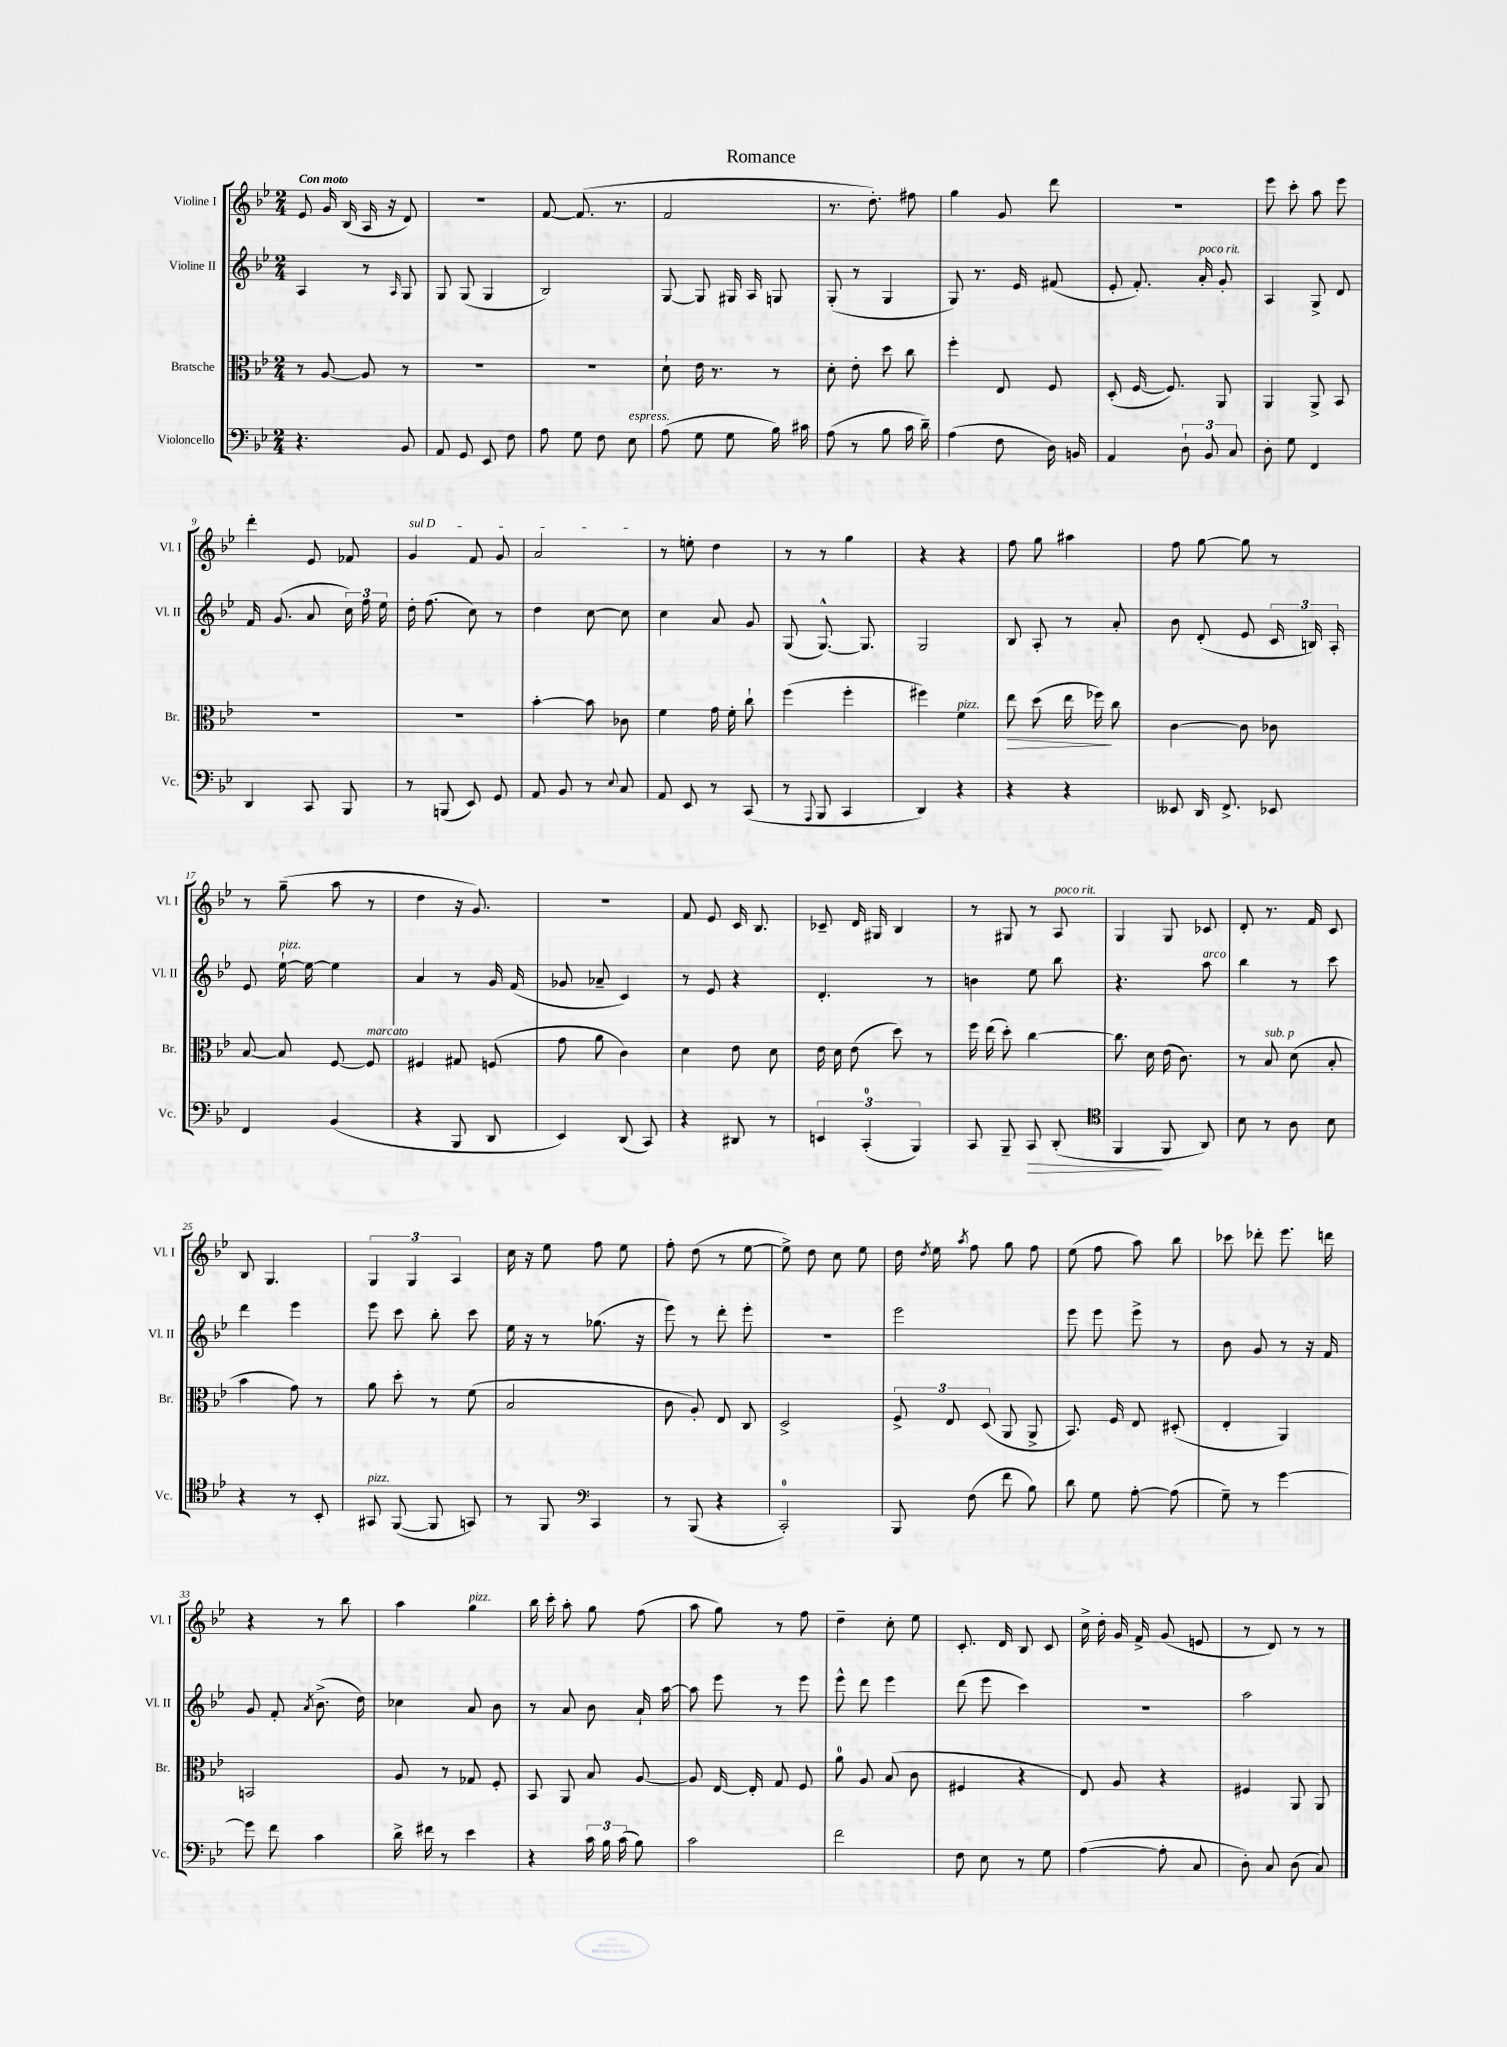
\header { title = "Romance" }
<<
\new StaffGroup <<
\new Staff = "s0" \with { instrumentName = "Violine I" shortInstrumentName = "Vl. I" } {
    \clef treble \key bes \major \numericTimeSignature \time 2/4 \tempo "Con moto"
    \autoBeamOff ees'8 g'16 bes16( a16 r16 d'8) |
    r2 |
    f'8~ f'8.( r8. |
    f'2 |
    r8. d''8.-.) fis''8 |
    g''4 g'8 d'''8 |
    R2 |
    ees'''8 c'''8-. a''8 ees'''8 |
    d'''4-. ees'8 fes'8 |
    \once \override TextSpanner.bound-details.left.text = \markup { \italic "sul D" } g'4\startTextSpan f'8 g'8 |
    a'2\stopTextSpan |
    r8 e''8-. d''4 |
    r8 r8 g''4 |
    r4 r4 |
    f''8 g''8 ais''4 |
    f''8 g''8~ g''8 r8 |
    r8 g''8--( a''8 r8 |
    d''4 r16 g'8.) |
    r2 |
    f'8 ees'8 c'16 bes8. |
    ces'8-- d'16 gis16 bes4 |
    r8 gis8 r8 a8^\markup { \italic "poco rit." } |
    g4 g8 ces'8 |
    d'8-. r8. f'16 c'8 |
    bes8 g4. |
    \tuplet 3/2 { g4 g4 a4 } |
    c''16 r16 ees''8 f''8 ees''8 |
    f''8-. d''8( r8 ees''8~ |
    ees''8->) d''8 c''8 ees''8 |
    d''16 \acciaccatura { d''8 } ees''16 \acciaccatura { a''8 } f''8 g''8 f''8 |
    ees''8( f''8 a''8) bes''8 |
    ces'''8 des'''8-. ees'''8. d'''16 |
    r4 r8 bes''8 |
    a''4 g''4^\markup { \italic "pizz." } |
    bes''16 c'''16-. a''8-. g''8 f''8( |
    a''8 g''8) r8 f''8 |
    d''4-- c''8-. ees''8 |
    c'8.-. d'16 bes8 c'8 |
    c''16-> d''16-. g'16 f'16-> g'8( e'8 |
    r8 d'8) r8 r8 \bar "|." |
}
\new Staff = "s1" \with { instrumentName = "Violine II" shortInstrumentName = "Vl. II" } {
    \clef treble \key bes \major \numericTimeSignature \time 2/4
    \autoBeamOff a4 r8 \grace { a16 } g8 |
    g8 g8( g4 |
    bes2) |
    g8~ g8 gis16 a16 g8 |
    g8-.( r8 g4 |
    g8) r8. ees'16 fis'8( |
    ees'8-. f'8.-.) a'16-.^\markup { \italic "poco rit." } g'8-. |
    a4 g8-> d'8 |
    f'16 g'8.( a'8 \tuplet 3/2 { c''16) f''16 ees''16 } |
    d''16-. f''8.( c''8) r8 |
    d''4 c''8~ c''8 |
    c''4 a'8 g'8 |
    g8( g8.~-^) g8. |
    g2 |
    bes8 a8-. r8 a'8-. |
    bes'8 d'8-.( ees'8 \tuplet 3/2 { c'16 b16) a16-. } |
    ees'8 ees''16~-!^\markup { \italic "pizz." } ees''16~ ees''4 |
    a'4 r8 g'16 f'16( |
    ges'8 aes'8-- c'4) |
    r8 ees'8 r4 |
    d'4.-. r8 |
    b'4 ees''8 bes''8 |
    r4. a''8^\markup { \italic "arco" } |
    bes''4 r8 c'''8 |
    d'''4 ees'''4 |
    ees'''8 c'''8 bes''8-. c'''8 |
    ees''16 r16 r8 ges''8.( r16 |
    ees'''8) r8 d'''8-. ees'''8-. |
    R2 |
    ees'''2 |
    ees'''8 ees'''8 ees'''8-> r8 |
    bes'8 g'8 r8 r16 f'16 |
    g'8 f'8-. \acciaccatura { a'8 } bes'8.->( d''16) |
    ces''4 a'8 bes'8 |
    r8 a'8 bes'8 a'16-! a''16~ |
    a''8 ees'''8 r8 ees'''8 |
    ees'''8-^ d'''8 ees'''4 |
    d'''8( ees'''8 c'''4) |
    R2 |
    a''2 \bar "|." |
}
\new Staff = "s2" \with { instrumentName = "Bratsche" shortInstrumentName = "Br." } {
    \clef alto \key bes \major \numericTimeSignature \time 2/4
    \autoBeamOff r8 a8~ a8 r8 |
    R2 |
    r2 |
    d'8-! ees'16 r8. r8 |
    d'8-. ees'8-. d''8 c''8 |
    f''4-. ees8 f8 |
    d8-.( f16~ f8.) a,8 |
    a,4 a,8-> bes,8 |
    R2 |
    R2 |
    bes'4~-. bes'8 ces'8 |
    f'4 g'16 f'16-. c''8-! |
    f''4( f''4-. |
    fis''4) f'4^\markup { \italic "pizz." } |
    ees''8\> d''8( ees''16 fes''16\!) c''8 |
    c'4~ c'8 ces'8 |
    bes8~ bes8 f8~ f8^\markup { \italic "marcato" } |
    fis4 gis8 f8( |
    g'8 a'8 c'4) |
    d'4 ees'8 d'8 |
    ees'16 d'16 ees'8( d''8) r8 |
    f''16 ees''16( d''8-.) c''4~ |
    c''8. d'16 ees'16( c'8.) |
    r8 bes8^\markup { \italic "sub. p" } d'8( bes8-. |
    bes'4 g'8) r8 |
    a'8 d''8-. r8 f'8( |
    bes2 |
    c'8 a8-.) ees8 c8 |
    d2-> |
    \tuplet 3/2 { f8-> ees8 d8( } a,8 a,8-> |
    bes,8.) f16 ees8 dis8-.( |
    ees4-. a,4) |
    b,2 |
    a8 r8 ges8 f8-. |
    bes,8 a,8 bes8 a8~ |
    a8 ees16~ ees16-. g8 f8 |
    a'8-0 a8 bes8( c'8 |
    fis4 r4 |
    ees8) a8 r4 |
    fis4 a,8 a,8 \bar "|." |
}
\new Staff = "s3" \with { instrumentName = "Violoncello" shortInstrumentName = "Vc." } {
    \clef bass \key bes \major \numericTimeSignature \time 2/4
    \autoBeamOff r4. bes,8 |
    a,8 g,8 ees,8 f8 |
    a8 g8 f8 ees8^\markup { \italic "espress." } |
    a8( g8 g8 bes16) cis'16 |
    a8( r8 bes8 c'16 d'16--) |
    a4( f8 d16) b,16 |
    a,4 \tuplet 3/2 { d8-! bes,8 c8 } |
    d8-. g8 f,4 |
    d,4 c,8 bes,,8 |
    r8 b,,8( ees,8) g,8 |
    a,8 bes,8 r8 \appoggiatura { ees8 } c8 |
    a,8 ees,8 r8 c,8( |
    r8 \appoggiatura { a,,8 } bes,,8 c,4 |
    d,4) r4 |
    r4 r4 |
    eeses,8 d,16 f,8.-> ees,8 |
    f,4 bes,4( |
    r4 bes,,8 d,8 |
    ees,4) d,8( c,8) |
    r4 dis,8 r8 |
    \tuplet 3/2 { e,4 c,4-0-.( bes,,4) } |
    c,8 bes,,8-- c,8\> d,8-.( |
    \clef tenor f,4\! f,8 a,8) |
    bes8 r8 a8 bes8 |
    r4 r8 bes,8-. |
    gis,8^\markup { \italic "pizz." } f,8~( f,8 g,8) |
    r8 f,8 \clef bass c,4 |
    r8 bes,,8( r4 |
    c,2-0-.) |
    bes,,8 f8( f'8 bes8) |
    d'8 g8 a8~-. a8( |
    g8--) r8 g'4~ |
    g'8 f'8 c'4 |
    d'16-> fis'16 r8 ees'4 |
    r4 \tuplet 3/2 { c'16 bes16 c'16( } bes8) |
    c'2 |
    f'2 |
    f8 ees8 r8 g8 |
    a4~( a8-. c8 |
    d8-.) c8 d8( c8) \bar "|." |
}
>>
>>
